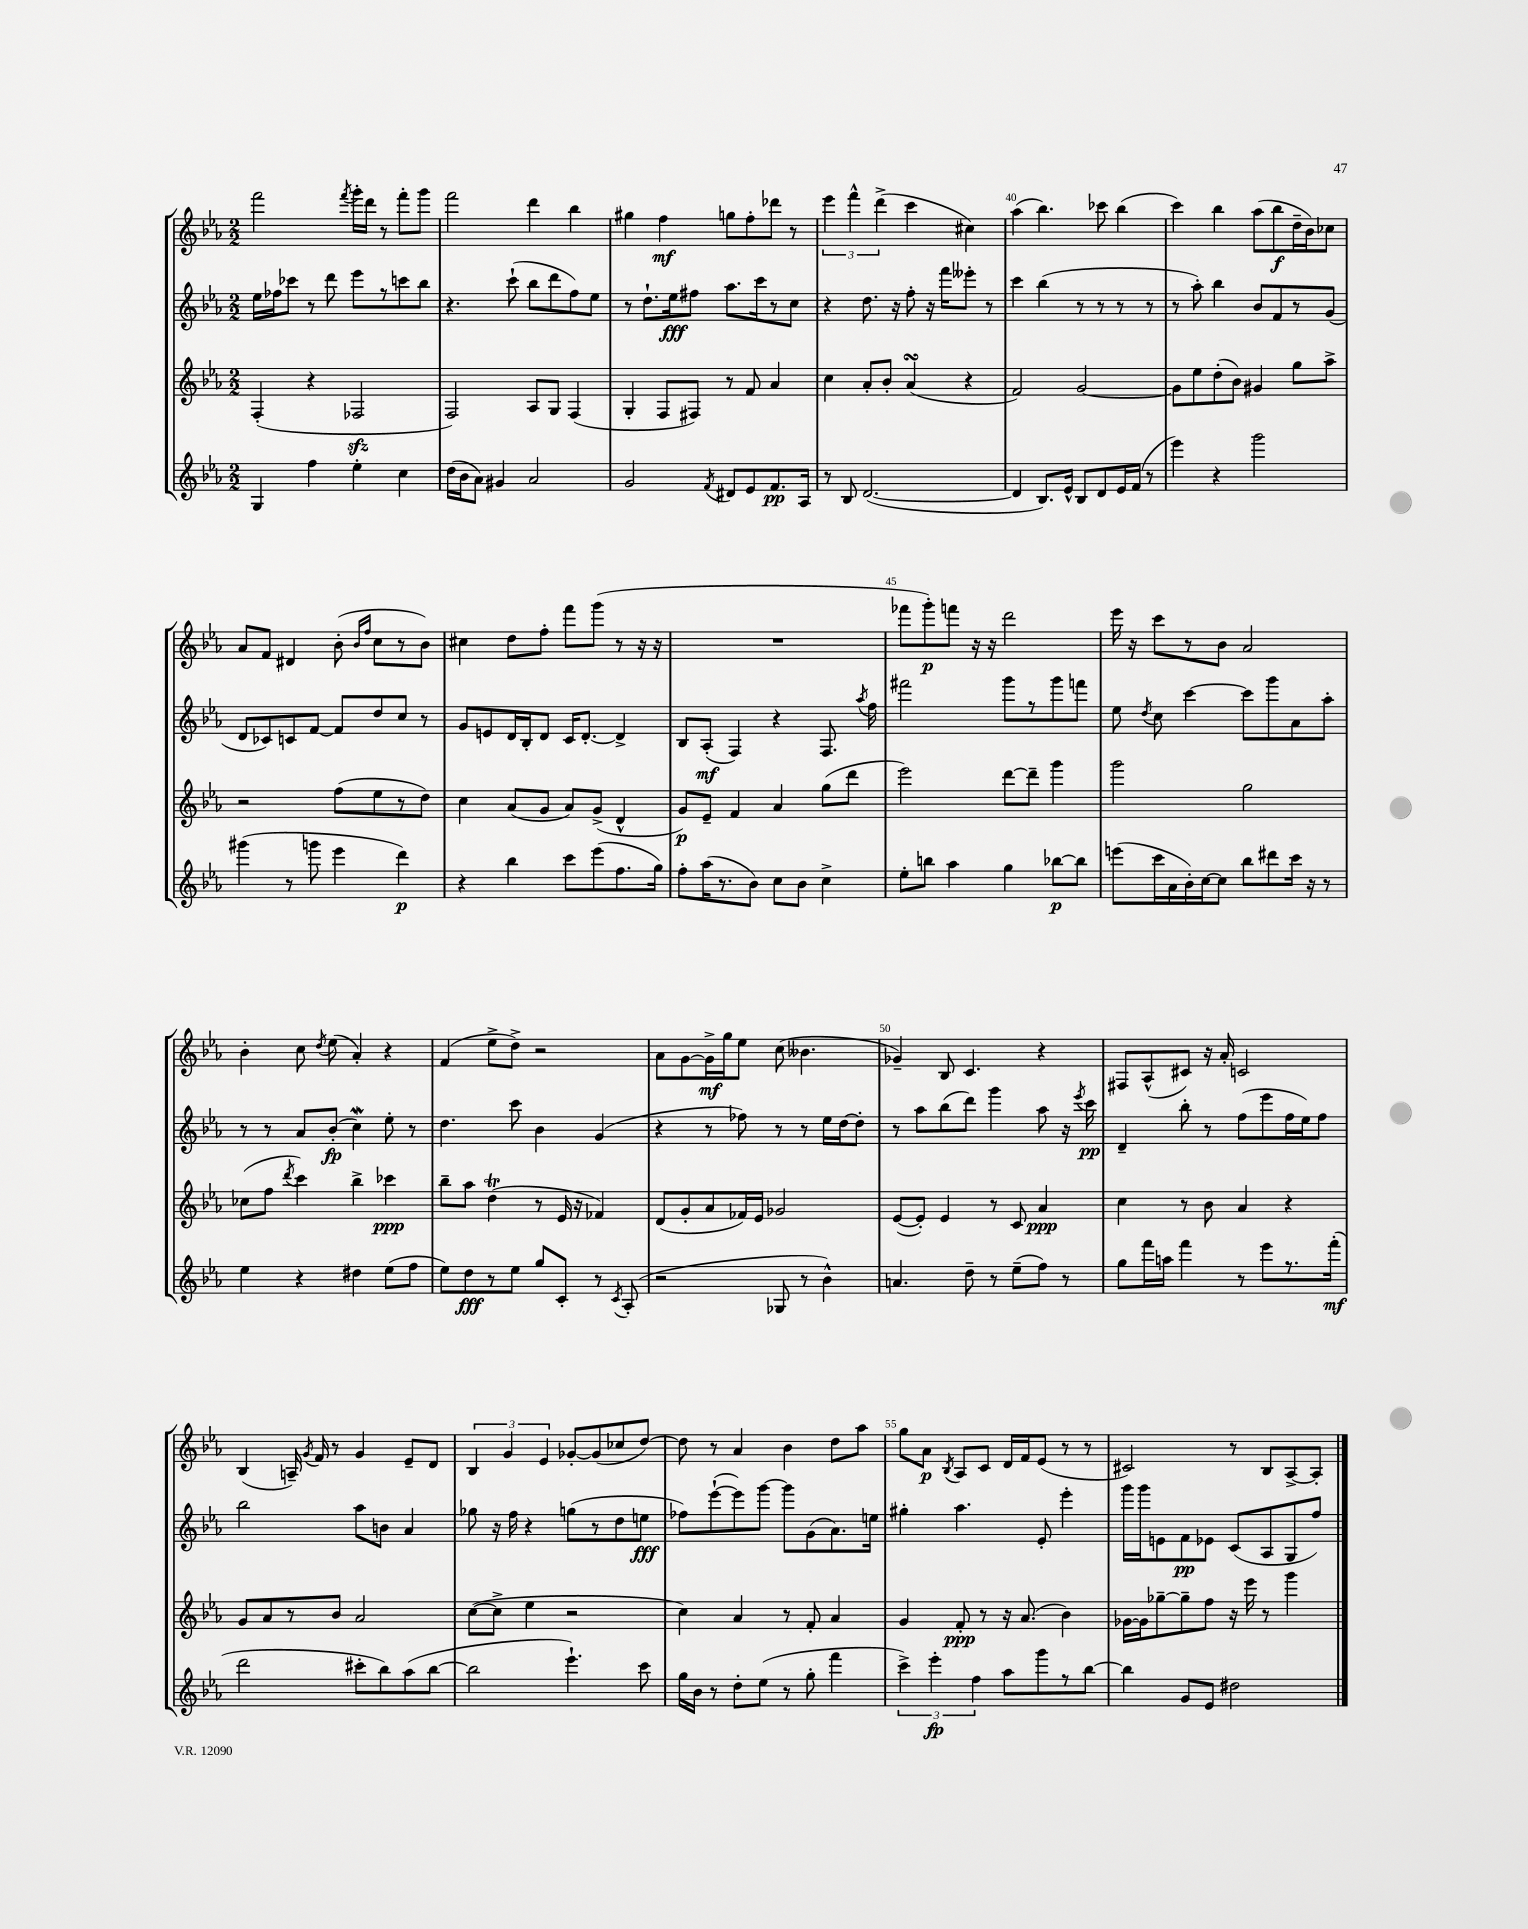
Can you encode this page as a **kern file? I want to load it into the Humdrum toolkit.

**kern	**kern	**kern	**kern
*staff4	*staff3	*staff2	*staff1
*clefG2	*clefG2	*clefG2	*clefG2
*k[b-e-a-]	*k[b-e-a-]	*k[b-e-a-]	*k[b-e-a-]
*M2/2	*M2/2	*M2/2	*M2/2
4G/	(4F'/	16ee-\LL	2fff\
.	.	16ff-\J	.
.	.	8ccc-\J	.
4ff\	4r	8r	.
.	.	8ddd\	.
.	.	.	8qfff/
4ee-'\	2F-/	8eee-\L	16ggg'\LL
.	.	.	16ddd\JJ
.	.	8r	8r
4cc\	.	8ccc\	8fff'\L
.	.	8bb-\J	8ggg\J
=	=	=	=
(16dd\LL	2F/)	4.r	2fff\
16b-\J	.	.	.
8a-\J)	.	.	.
4g#/	.	.	.
.	.	(8ccc`\	.
2a-/	8A-/L	8bb-\L	4ddd\
.	8G/J	8ddd\	.
.	(4F/	8ff\)	4bb-\
.	.	8ee-\J	.
=	=	=	=
2g/	4G'/	8r	4gg#\
.	.	8.dd`\L	.
.	8F/L	.	4ff\
.	.	16ee-\k	.
.	8F#/J)	8ff#\J	.
8qf/	.	.	.
8d#/L	8r	8.aa-\L	8gg\L
8e-/	8f/	.	8ff'\
.	.	16ccc\k	.
8.f/	4a-/	8r	8ddd-\J
.	.	8cc\J	8r
16A-/Jk	.	.	.
=	=	=	=
8r	4cc\	4r	6eee-\
8B-/	.	.	.
.	.	.	6fff^^\
([2.d/	8a-'/L	8.dd\	.
.	.	.	(6ddd^\
.	8b-'/J	.	.
.	.	16r	.
.	(4a-/	8ff'\	4ccc\
.	.	16r	.
.	.	16fff\LK	.
.	4r	8eee--'\J	4cc#\)
.	.	8r	.
=	=	=	=
4d/]	2f/)	4ccc\	(4aa-\
8.B-/L)	.	(4bb-\	4.bb-\)
16e-^^/Jk	.	.	.
8B-/L	[2g/	8r	.
8d/	.	8r	8ccc-\
16e-/L	.	8r	(4bb-\
(16f/JJ	.	.	.
8r	.	8r	.
=	=	=	=
4eee-\)	8g\]L	8r	4ccc\)
.	8ee-\	8aa-'\)	.
4r	(8dd'\	4bb-\	4bb-\
.	8b-\J)	.	.
2ggg\	4g#/	8b-/L	(8aa-\L
.	.	8f/	8bb-\
.	8gg\L	8r	16dd~\L
.	.	.	16b-\J)
.	8aa-^\J	(8g/J	8cc-\J
=	=	=	=
(4ggg#\	2r	8d/L	8a-/L
.	.	8c-/)	8f/J
8r	.	8c/	4d#/
8ggg\	.	[8f/J	.
4eee-\	(8ff\L	8f/]L	(8b-'\
.	.	.	16qqb-/LL
.	.	.	16qqff/JJ
.	8ee-\	8dd/	8cc\L
4ddd\)	8r	8cc/J	8r
.	8dd\J)	8r	8b-\J)
=	=	=	=
4r	4cc\	8g/L	4cc#\
.	.	8e/	.
4bb-\	(8a-/L	16d/L	8dd\L
.	.	16B-'/J	.
.	8g/J	8d/J	8ff'\J
8ccc\L	8a-/L)	16c/LK	8fff\L
.	.	[8.d'/J	.
(8eee-\	(8g^/J	.	(8ggg\J
8.ff\	4d^^/	4d^/]	8r
.	.	.	16r
16gg\Jk)	.	.	16r
=	=	=	=
8ff'\L	8g/L)	8B-/L	1r
(16aa-\K	8e-~/J	(8A-'/J	.
8.r	.	.	.
.	4f/	4F/)	.
8b-\J)	.	.	.
8cc\L	4a-/	4r	.
8b-\J	.	.	.
4cc^\	(8gg\L	8.F/	.
.	8ddd\J	.	.
.	.	8qaa-/	.
.	.	16ff\	.
=	=	=	=
8ee-'\L	2eee-\)	2fff#\	8fff-\L
8bb\J	.	.	8ggg'\)
4aa-\	.	.	8fff\J
.	.	.	16r
.	.	.	16r
4gg\	[8ddd\L	8ggg\L	2ddd\
.	8ddd~\]J	8r	.
[8bb-\L	4ggg\	8ggg\	.
8bb-\]J	.	8fff\J	.
=	=	=	=
(8eee\L	2ggg\	8ee-\	16eee-\
.	.	.	16r
.	.	8qdd/	.
16ccc\L	.	8cc\	8ccc\L
16a-\	.	.	.
16b-'\)	.	[4ccc\	8r
[16cc\J	.	.	.
8cc\]J	.	.	8b-\J
8bb-\L	2gg\	8ccc\]L	2a-/
8ddd#\	.	8ggg\	.
16ccc\Jk	.	8a-\	.
16r	.	.	.
8r	.	8aa-'\J	.
=	=	=	=
4ee-\	(8cc-\L	8r	4b-'\
.	8ff\J	8r	.
.	8qddd/	.	.
4r	4ccc\)	8a-/L	8cc\
.	.	.	8qdd/
.	.	(8b-'/J	(8ee-\
4dd#\	4bb-^\	4cc\)	4a-'/)
(8ee-\L	4ccc-\	8ee-'\	4r
8ff\J	.	8r	.
=	=	=	=
8ee-\L)	8bb-~\L	4.dd\	(4f/
8dd\	8aa-\J	.	.
8r	(4dd\	.	8ee-^\L
8ee-\J	.	8ccc\	8dd^\J)
8gg/L	8r	4b-\	2r
8c'/J	16e-/	.	.
.	16r	.	.
8r	4f-/)	(4g/	.
8qc/	.	.	.
(8A-'/	.	.	.
=	=	=	=
2r	(8d/L	4r	8a-\L
.	8g'/	.	[8g\
.	8a-/	8r	16g^\]L
.	.	.	16gg\J
.	16f-/L)	8ff-\)	8ee-\J
.	16e-/JJ	.	.
8G-/	2g-/	8r	(8cc\
8r	.	8r	4.b--\
4b-^^\)	.	16ee-\LL	.
.	.	[16dd\J	.
.	.	8dd'\]J	.
=	=	=	=
4.a/	([8e-/L	8r	4g-~/)
.	8e-'/]J)	8aa-\L	.
.	4e-/	(8bb-\	8B-/
8dd~\	.	8ddd\J)	4.c/
8r	8r	4ggg\	.
(8ee-~\L	8c/	.	.
8ff\J)	4a-/	8aa-\	4r
8r	.	16r	.
.	.	8qeee-/	.
.	.	16ccc\	.
=	=	=	=
8gg\L	4cc\	4d~/	8F#/L
16fff\L	.	.	(8A-^^/
16aa\JJ	.	.	.
4fff\	8r	8bb-'\	8c#/J)
.	8b-\	8r	16r
.	.	.	16a-'/
8r	4a-/	(8ff\L	2c/
8eee-\L	.	8eee-\	.
8.r	4r	16ff\L	.
.	.	16ee-\J)	.
.	.	8ff\J	.
(16fff'\Jk	.	.	.
=	=	=	=
2ddd\	8g/L	2bb-\	(4B-/
.	8a-/	.	.
.	8r	.	16A~/)
.	.	.	8qg/
.	.	.	16f/
.	8b-/J	.	8r
8ccc#'\L	2a-/	8aa-\L	4g/
8bb-\)	.	8b\J	.
(8aa-\	.	4a-/	8e-~/L
[8bb-\J	.	.	8d/J
=	=	=	=
2bb-\]	([8cc\L	8gg-\	6B-/
.	8cc^\]J	16r	.
.	.	.	6g/
.	.	16ff\	.
.	4ee-\	4r	.
.	.	.	6e-/
4.eee-`\)	2r	(8gg\L	[8g-'/L
.	.	8r	(8g-/]
.	.	8dd\	8cc-/
8ccc\	.	8ee\J	[8dd/J)
=	=	=	=
16gg\LL	4cc\)	8ff-\L)	8dd\]
16b-\JJ	.	.	.
8r	.	([8eee-`\	8r
8dd'\L	4a-/	8eee-\])	4a-/
(8ee-\J	.	[8ggg\J	.
8r	8r	8ggg\]L	4b-\
8gg'\	8f'/	(8g\	.
4fff\	4a-/	8.a-\)	8dd\L
.	.	.	8aa-\J
.	.	16ee\Jk	.
=	=	=	=
6ccc^\)	4g/	4gg#'\	8gg\L
.	.	.	8a-\J
6eee-'\	.	.	.
.	.	.	8qB-/
.	8f'/	4.aa-\	8A-/L
6ff\	.	.	.
.	8r	.	8c/J
8aa-\L	16r	.	16d/LL
.	(8.a-/	.	16f/J
8ggg\	.	8e-'/	(8e-/J
8r	4b-\)	4eee-'\	8r
[8bb-\J	.	.	8r
=	=	=	=
4bb-\]	[16g-\LL	16ggg\LL	2c#/)
.	16g-\]J	16ggg\J	.
.	[8gg-~\	8e\	.
8g/L	8gg-~\]	8f\	.
8e-/J	8ff\J	8e-\J	.
2dd#\	16r	(8c/L	8r
.	16eee-\	.	.
.	8r	8A-/	8B-/L
.	4ggg\	8G/	[8A-^/
.	.	8ff/J)	8A-'/]J
==	==	==	==
*-	*-	*-	*-
